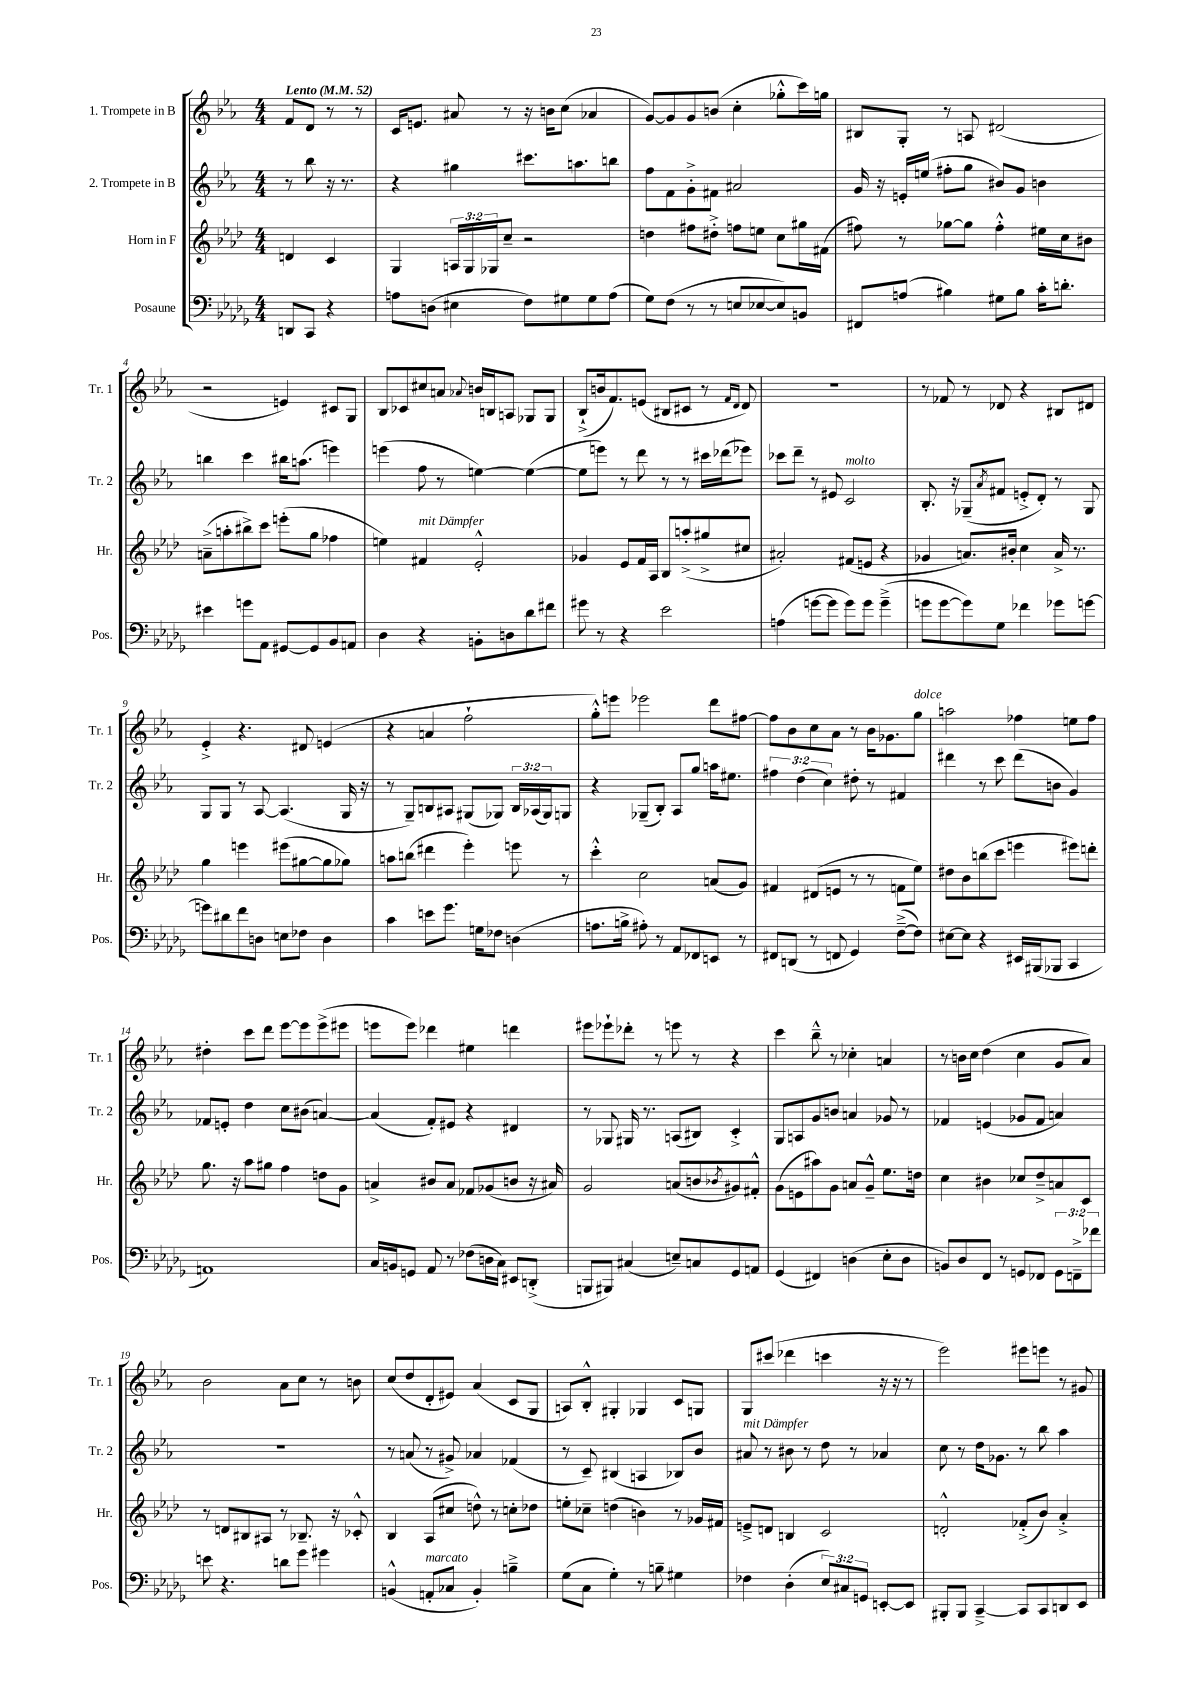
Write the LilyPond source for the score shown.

<<
\new StaffGroup <<
\new Staff = "s0" \with { instrumentName = "1. Trompete in B" shortInstrumentName = "Tr. 1" } {
    \clef treble \key ees \major \numericTimeSignature \time 4/4 \partial 2 \tempo "Lento" 4 = 52
    f'8 d'8 r8 r8 |
    c'16 e'8. ais'8 r8 r16 b'16 c''8( aes'4 |
    g'8~) g'8 g'8 b'8( c''4-. ges''8-.-^ c'''16) g''16 |
    bis8 g8-. r8 a8 dis'2( |
    r2 e'4) cis'8 g8 |
    bes8 ces'8 cis''8 a'8 \appoggiatura { aes'8 } b'16 b16 a8 ges8 ges8 |
    bes8-!->( b'16 f'8.) e'8( bis8 cis'8 r8 \grace { f'16 d'16 } d'8) |
    R1 |
    r8 fes'8 r8 des'8 r4 bis8 dis'8 |
    ees'4-.-> r4. dis'8 e'4( |
    r4 a'4 f''2-! |
    g''8-.-^) e'''8 ees'''2 d'''8 fis''8~ |
    fis''8 bes'8 c''8 aes'8 r8 bes'16 ges'8. g''8^\markup { \italic "dolce" } |
    a''2 fes''4 e''8 fes''8 |
    dis''4-. c'''8 d'''8 ees'''8~ ees'''8 ees'''8->( eis'''8 |
    e'''8 e'''8) des'''4 eis''4 d'''4 |
    eis'''8 ees'''8-! des'''8-. r8 e'''8 r8 r4 |
    c'''4 bes''8---^ r8 ces''4-. a'4 |
    r8 b'16 c''16 d''4( c''4 g'8 aes'8) |
    bes'2 aes'8 c''8 r8 b'8 |
    c''8( d''8 d'8-. eis'8) aes'4( c'8 g8 |
    a8) bes8-.-^ gis4-. ges4 c'8 g8 |
    g8 cis'''8( des'''4 c'''4 r16 r16 r8 |
    ees'''2) eis'''8 e'''8 r8 gis'8 \bar "|." |
}
\new Staff = "s1" \with { instrumentName = "2. Trompete in B" shortInstrumentName = "Tr. 2" } {
    \clef treble \key ees \major \numericTimeSignature \time 4/4 \override Staff.TupletNumber.text = #tuplet-number::calc-fraction-text \partial 2
    r8 bes''8 r16 r8. |
    r4 gis''4 cis'''8. a''8. b''8 |
    f''8 f'8 g'8-.-> fis'8 ais'2 |
    g'16 r16 e'16-. e''16( fis''8-. g''8 bis'8) g'8 b'4 |
    b''4 c'''4 bis''16 a''8.( e'''4) |
    e'''4( f''8 r8 e''4~) e''4~( |
    e''8 e'''8) r8 d'''8 r8 r8 cis'''16 des'''16( ees'''8) |
    ces'''8 d'''8-- r8 eis'8 c'2^\markup { \italic "molto" } |
    bes8.-. r16 ges8--( \acciaccatura { aes'8 } fis'8 e'8-.-> d'8-.) r8 ges8 |
    g8 g8 r8 aes8~ aes4.( g16 r16 |
    r8 g8--) b8 ais8 gis8( ges8) \tuplet 3/2 { b16 aes16( ges16) } g8 |
    r4 ges8--( bes8-.) aes8 g''8 a''16 eis''8. |
    \tuplet 3/2 { fis''4 d''4( c''4) } dis''8-. r8 fis'4 |
    dis'''4 r8 c'''8 dis'''8( b'8 g'4) |
    fes'8 e'8-. d''4 c''8 bis'8( a'4~) |
    a'4( f'8-.) eis'8 r4 dis'4 |
    r8 ges8 gis16 r8. a8( bis8) c'4-.-> |
    g8 a8 g'8 b'8 a'4 ges'8 r8 |
    fes'4 e'4( ges'8 fes'8 a'4) |
    R1 |
    r8 a'8( r8 gis'8->) aes'4 fes'4( |
    r8 c'8--) bis4( a4 bes8) bes'8 |
    ais'8^\markup { \italic "mit Dämpfer" } r8 bis'8 r8 d''8 r8 aes'4 |
    c''8 r8 d''16 ges'8. r8 bes''8 aes''4 \bar "|." |
}
\new Staff = "s2" \with { instrumentName = "Horn in F" shortInstrumentName = "Hr." } {
    \clef treble \key aes \major \numericTimeSignature \time 4/4 \override Staff.TupletNumber.text = #tuplet-number::calc-fraction-text \partial 2
    d'4 c'4 |
    g4 \tuplet 3/2 { a16 g16 ges16 } c''8-- r2 |
    d''4 fis''8 dis''8-.-> f''8 e''8 c''8 gis''16 fis'16( |
    fis''8) r8 ges''8~ ges''8 fis''4-.-^ eis''16 c''16 bis'8 |
    a'8--->( a''8-. bis''8->) c'''8 e'''8-.( g''8 fes''4 |
    e''4) fis'4^\markup { \italic "mit Dämpfer" } ees'2-.-^ |
    ges'4 ees'8 f'16 aes16 bes8 a''8-.->( gis''8-> cis''8 |
    ais'2-.) fis'8( e'8 r4 |
    ges'4 a'8.) bis'16-. c''4 a'16-> r8. |
    g''4 e'''4 eis'''8( gis''8~ gis''8 ges''8) |
    a''8 b''8( dis'''4 ees'''4-.) e'''8 r8 |
    c'''4-.-^ c''2 a'8( g'8) |
    fis'4 dis'8( e'8 r8 r8 f'8 ees''8) |
    dis''8 bes'8 b''8( c'''8 e'''4 eis'''8) d'''8-. |
    g''8. r16 aes''8 gis''8 f''4 d''8 g'8 |
    a'4-> bis'8 a'8 fes'8 ges'8( b'8 r16 ais'16) |
    g'2 a'8( b'8 \acciaccatura { bes'8 } gis'8) fis'8-.-^ |
    g'8( e'8 ais''8) g'8 a'8 g'8---^ ees''8. d''16 |
    c''4 bis'4 ces''8 des''8---> a'8 c'8 |
    r8 d'8 bis8 ais8 r8 bes8.-- r16 ces'8-.-^ |
    bes4 aes8( cis''8 d''8-^) r8 c''8-. des''8 |
    e''8-. ces''8-- d''4( b'4) r8 ges'16 fis'16 |
    e'8---> d'8 b4 c'2 |
    d'2-.-^ fes'8-.->( bes'8) aes'4-.-> \bar "|." |
}
\new Staff = "s3" \with { instrumentName = "Posaune" shortInstrumentName = "Pos." } {
    \clef bass \key des \major \numericTimeSignature \time 4/4 \override Staff.TupletNumber.text = #tuplet-number::calc-fraction-text \partial 2
    d,8 c,8 r4 |
    a8 d8( eis4 f8) gis8 gis8 a8( |
    ges8) f8( r8 r8 e8 ees8~ ees8) b,8 |
    fis,8 a8( bis4) gis8 bis8 c'16-. d'8.-. |
    eis'4 g'8 aes,8 gis,8~ gis,8 bes,8 a,8 |
    des4 r4 b,8-. d8 des'8 fis'8 |
    gis'8 r8 r4 ees'2 |
    a4( g'8~ g'8 g'8) g'8 g'4--->( |
    g'8 g'8~ g'8) ges8 fes'4 ges'8 g'8~ |
    g'8 dis'8 f'8 d8 e8 fes8 d4 |
    c'4 e'8 ges'8. g16 fes8 d4( |
    a8. b16-> ais8-.) r8 aes,8 fes,8 e,8 r8 |
    fis,8 d,8( r8 f,8 ges,4) f8~--->( f8) |
    eis8~ eis8 r4 eis,16 bis,,16( bes,,8 c,4 |
    a,1) |
    c16 b,16 g,8 aes,8 r8 fes8( d16 c16) eis,8 d,8-.->( |
    b,,8 bis,,8) cis4( e8--) c8 ges,8 a,8 |
    ges,4( fis,4) d4( ees8-. d8 |
    b,8) des8 f,8 r8 g,8 fes,8 \tuplet 3/2 { g,8 f,8---> fes'8 } |
    e'8 r4. d'8 ges'8 gis'4 |
    b,4-^( a,8-.^\markup { \italic "marcato" } ces8 b,4-.) b4---> |
    ges8( c8 ges4-.) r8 b8-- gis4 |
    fes4 des4-.( \tuplet 3/2 { ees8) cis8 g,8 } e,8~-. e,8 |
    bis,,8-. bis,,8 c,4~---> c,8 c,8 d,8 ees,8 \bar "|." |
}
>>
>>
